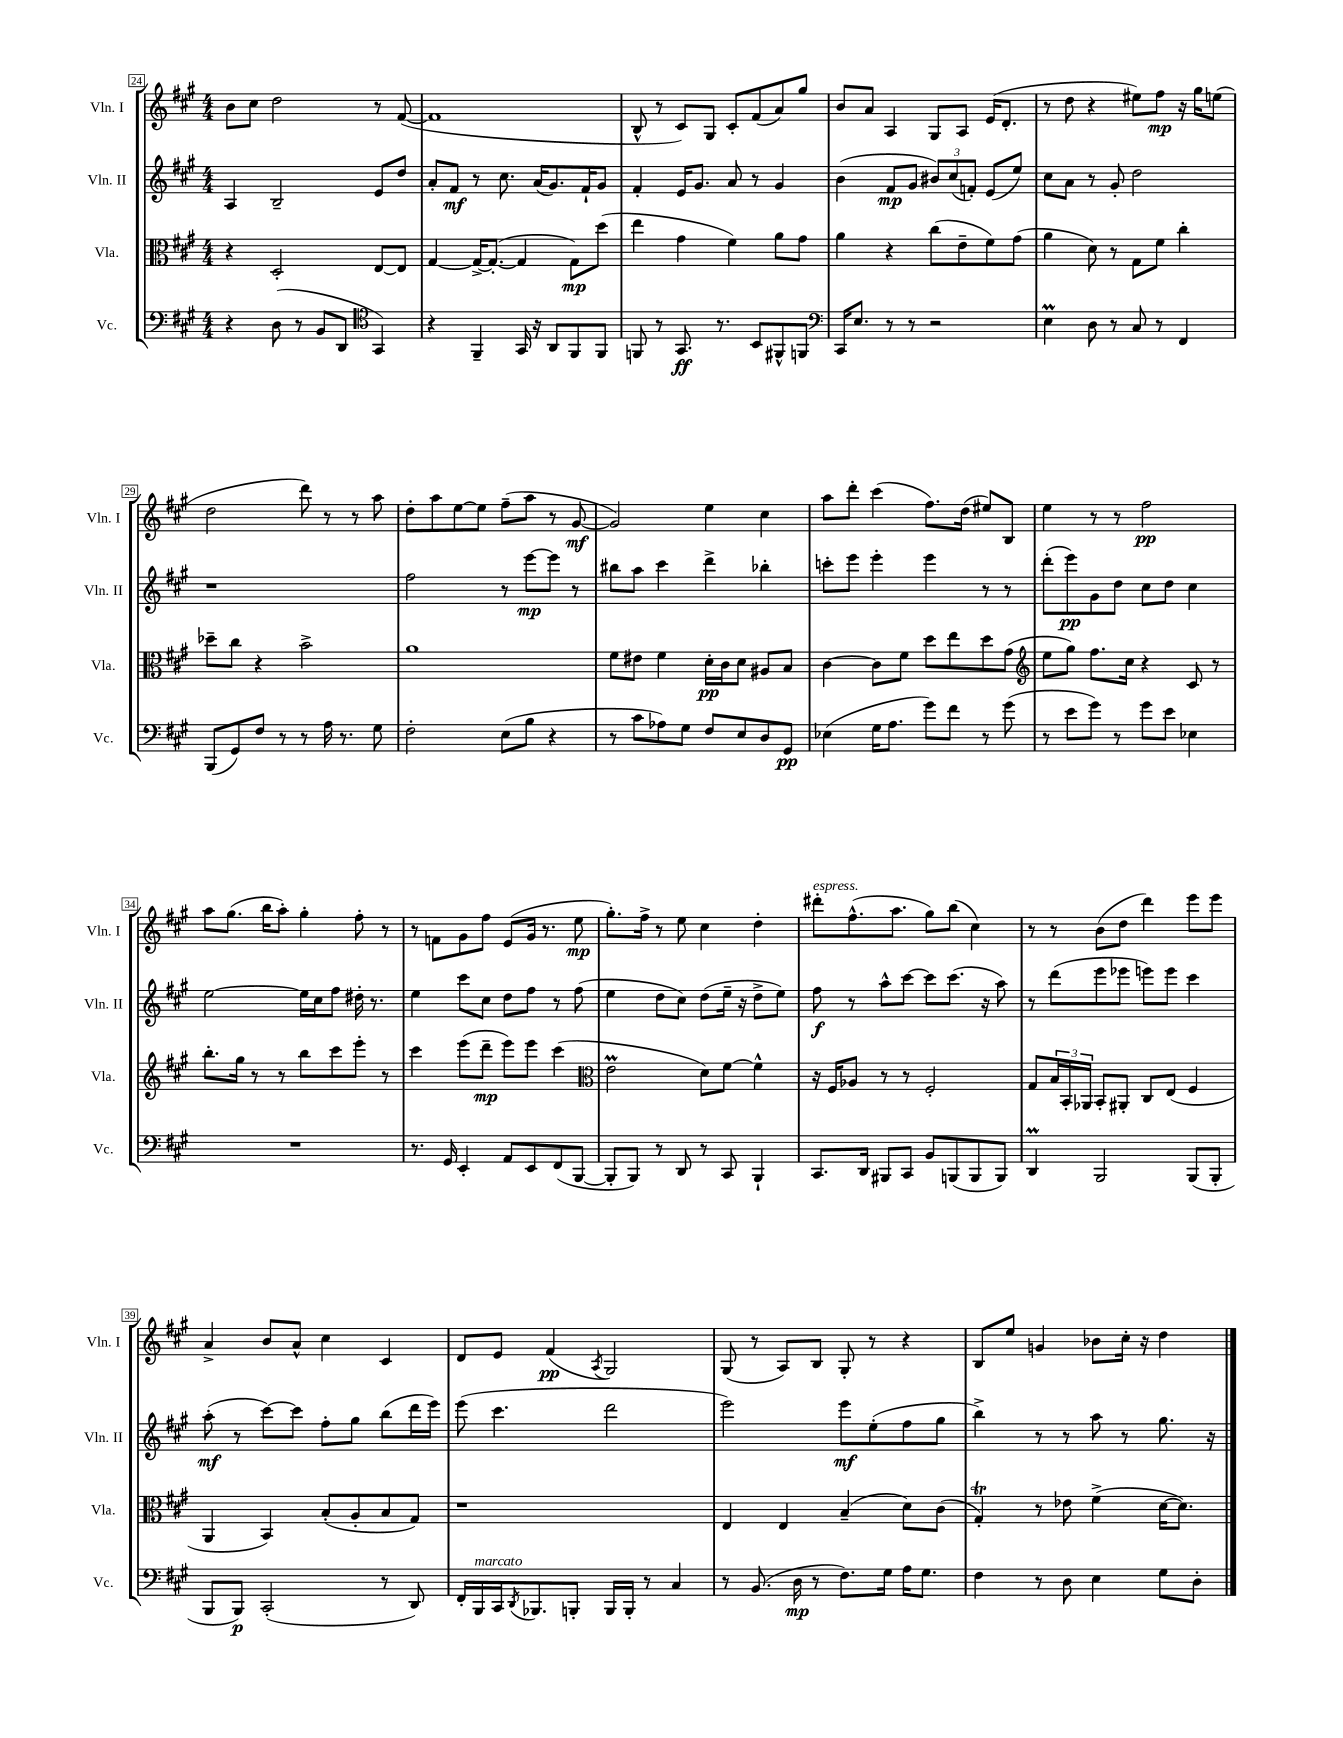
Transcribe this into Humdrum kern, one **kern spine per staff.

**kern	**kern	**kern	**kern
*staff4	*staff3	*staff2	*staff1
*clefF4	*clefC3	*clefG2	*clefG2
*k[f#c#g#]	*k[f#c#g#]	*k[f#c#g#]	*k[f#c#g#]
*M4/4	*M4/4	*M4/4	*M4/4
4r	4r	4A	8b
.	.	.	8cc#
(8D	2D'	2B~	2dd
8r	.	.	.
8BB	.	.	.
8DD	.	.	.
*clefC4	*	*	*
4GG#)	[8E	8e	8r
.	8E]	8dd	([8f#
=	=	=	=
4r	[4G#	8a'	1f#]
.	.	8f#	.
4FF#~	16G#^_	8r	.
.	(8.G#'_	.	.
.	.	8.cc#	.
16GG#	4G#]	.	.
16r	.	(16a	.
8AA	.	8.g#)	.
8FF#	8G#)	.	.
.	.	16f#`	.
8FF#	(8dd	8g#	.
=	=	=	=
8FF	4ee	4f#'	8B^^
8r	.	.	8r
8.GG#	4g#	16e	8c#)
.	.	8.g#	.
.	.	.	8G#
8.r	.	.	.
.	4f#)	8a	8c#'
8BB	.	8r	(8f#
8FF#^^	8a	4g#	8a)
8FF	8g#	.	8gg#
=	=	=	=
*clefF4	*	*	*
16CC#	4a	(4b	8b
8.E	.	.	.
.	.	.	8a
8r	4r	8f#	4A
8r	.	8g#	.
2r	(8cc#	12b#)	8G#
.	.	(12cc#	.
.	8e~	.	8A
.	.	12f')	.
.	8f#)	(8e	(16e
.	.	.	8.d'
.	(8g#	8ee)	.
=	=	=	=
4E	4a	8cc#	8r
.	.	8a	8dd
8D	8d)	8r	4r
8r	8r	8g#'	.
8C#	8G#	2dd	8ee#)
8r	8f#	.	8ff#
4FF#	4cc#'	.	16r
.	.	.	16gg#
.	.	.	(8ee
=	=	=	=
(8BBB	8dd-~	1r	2dd
8GG#)	8cc#	.	.
8F#	4r	.	.
8r	.	.	.
8r	2b^	.	8ddd)
16A	.	.	8r
8.r	.	.	.
.	.	.	8r
8G#	.	.	8aa
=	=	=	=
2F#'	1a	2ff#	8dd'
.	.	.	8aa
.	.	.	[8ee
.	.	.	8ee]
(8E	.	8r	(8ff#~
8B	.	[8eee	8aa
4r	.	8eee]	8r
.	.	8r	[8g#
=	=	=	=
8r	8f#	8bb#	2g#])
8c#	8e#	8aa	.
8A-)	4f#	4ccc#	.
8G#	.	.	.
8F#	16d'	4ddd^	4ee
.	16c#	.	.
8E	8d	.	.
8D	8A#	4bb-'	4cc#
8GG#	8B	.	.
=	=	=	=
(4E-	[4c#	8ccc'	8aa
.	.	8eee	8ddd'
16G#	8c#]	4eee'	(4ccc#
8.A	.	.	.
.	8f#	.	.
8g#)	8dd	4eee	8.ff#)
8f#	8ee	.	.
.	.	.	(16dd
8r	8dd	8r	8ee#)
(8g#	(8g#	8r	8B
=	=	=	=
*	*clefG2	*	*
8r	8ee	(8ddd'	4ee
8e	8gg#)	8eee)	.
8g#)	8.ff#	8g#	8r
8r	.	8dd	8r
.	16cc#	.	.
8g#	4r	8cc#	2ff#
8e	.	8dd	.
4E-	8c#	4cc#	.
.	8r	.	.
=	=	=	=
1r	8.bb'	[2ee	8aa
.	.	.	(8.gg#
.	16gg#	.	.
.	8r	.	.
.	.	.	16bb
.	8r	.	8aa')
.	8bb	16ee]	4gg#'
.	.	16cc#	.
.	8ccc#	8ff#	.
.	8eee'	16dd#'	8ff#'
.	.	8.r	.
.	8r	.	8r
=	=	=	=
8.r	4ccc#	4ee	8r
.	.	.	8f
16GG#	.	.	.
4EE'	(8eee	8ccc#	8g#
.	8ddd~	8cc#	8ff#
8AA	8eee)	8dd	(8e
8EE	8eee	8ff#	16g#
.	.	.	8.r
(8FF#	(4ccc#	8r	.
[8BBB	.	(8ff#	8ee
=	=	=	=
*	*clefC3	*	*
8BBB']	2e	4ee	8.gg#')
8BBB)	.	.	.
.	.	.	16ff#^
8r	.	8dd	8r
8DD	.	8cc#)	8ee
8r	8d)	(8dd	4cc#
8CC#	[8f#	16ee~	.
.	.	16r	.
4BBB`	4f#^^]	8dd^	4dd'
.	.	8ee)	.
=	=	=	=
8.CC#	16r	8ff#	8ddd#'
.	16F#	.	.
.	8A-	8r	(8.ff#^^
16DD	.	.	.
8BBB#	8r	8aa^^	.
.	.	.	8.aa
8CC#	8r	[8ccc#	.
8BB	2F#'	8ccc#]	8gg#)
(8BBB	.	(8.ccc#	(8bb
8BBB	.	.	4cc#)
.	.	16r	.
8BBB)	.	8aa)	.
=	=	=	=
4DD	8G#	8r	8r
.	24B	(8ddd	8r
.	24BB'	.	.
.	24AA-	.	.
2BBB	8BB'	8eee	(8b
.	8AA#'	8eee-	8dd
.	8C#	8eee)	4ddd)
.	(8E	8eee	.
(8BBB	4F#	4ccc#	8eee
8BBB'	.	.	8eee
=	=	=	=
8BBB	4AA	(8aa'	4a^
8BBB)	.	8r	.
(2CC#'	4BB)	[8ccc#)	8b
.	.	8ccc#]	8a^^
.	(8B'	8ff#'	4cc#
.	8A'	8gg#	.
8r	8B	(8bb	4c#
8DD)	8G#)	16ddd	.
.	.	16eee)	.
=	=	=	=
16FF#'	1r	(8eee	8d
16BBB	.	.	.
16CC#	.	4.ccc#	8e
8qDD	.	.	.
8.BBB-	.	.	.
.	.	.	(4f#
8BBB'	.	.	.
.	.	.	8qA
16BBB	.	2ddd	2G#)
16BBB'	.	.	.
8r	.	.	.
4C#	.	.	.
=	=	=	=
8r	4E	2eee)	(8G#
(8.BB	.	.	8r
.	4E	.	8A)
16D	.	.	.
8r	.	.	8B
8.F#)	(4B~	8eee	8G#'
.	.	(8ee'	8r
16G#	.	.	.
16A	8d)	8ff#	4r
8.G#	.	.	.
.	(8c#	8gg#	.
=	=	=	=
4F#	4G#')	4bb^)	8B
.	.	.	8ee
8r	8r	8r	4g
8D	8e-	8r	.
4E	(4f#^	8aa	8b-
.	.	8r	16cc#'
.	.	.	16r
8G#	[16d	8.gg#	4dd
.	8.d])	.	.
8D'	.	.	.
.	.	16r	.
==	==	==	==
*-	*-	*-	*-
